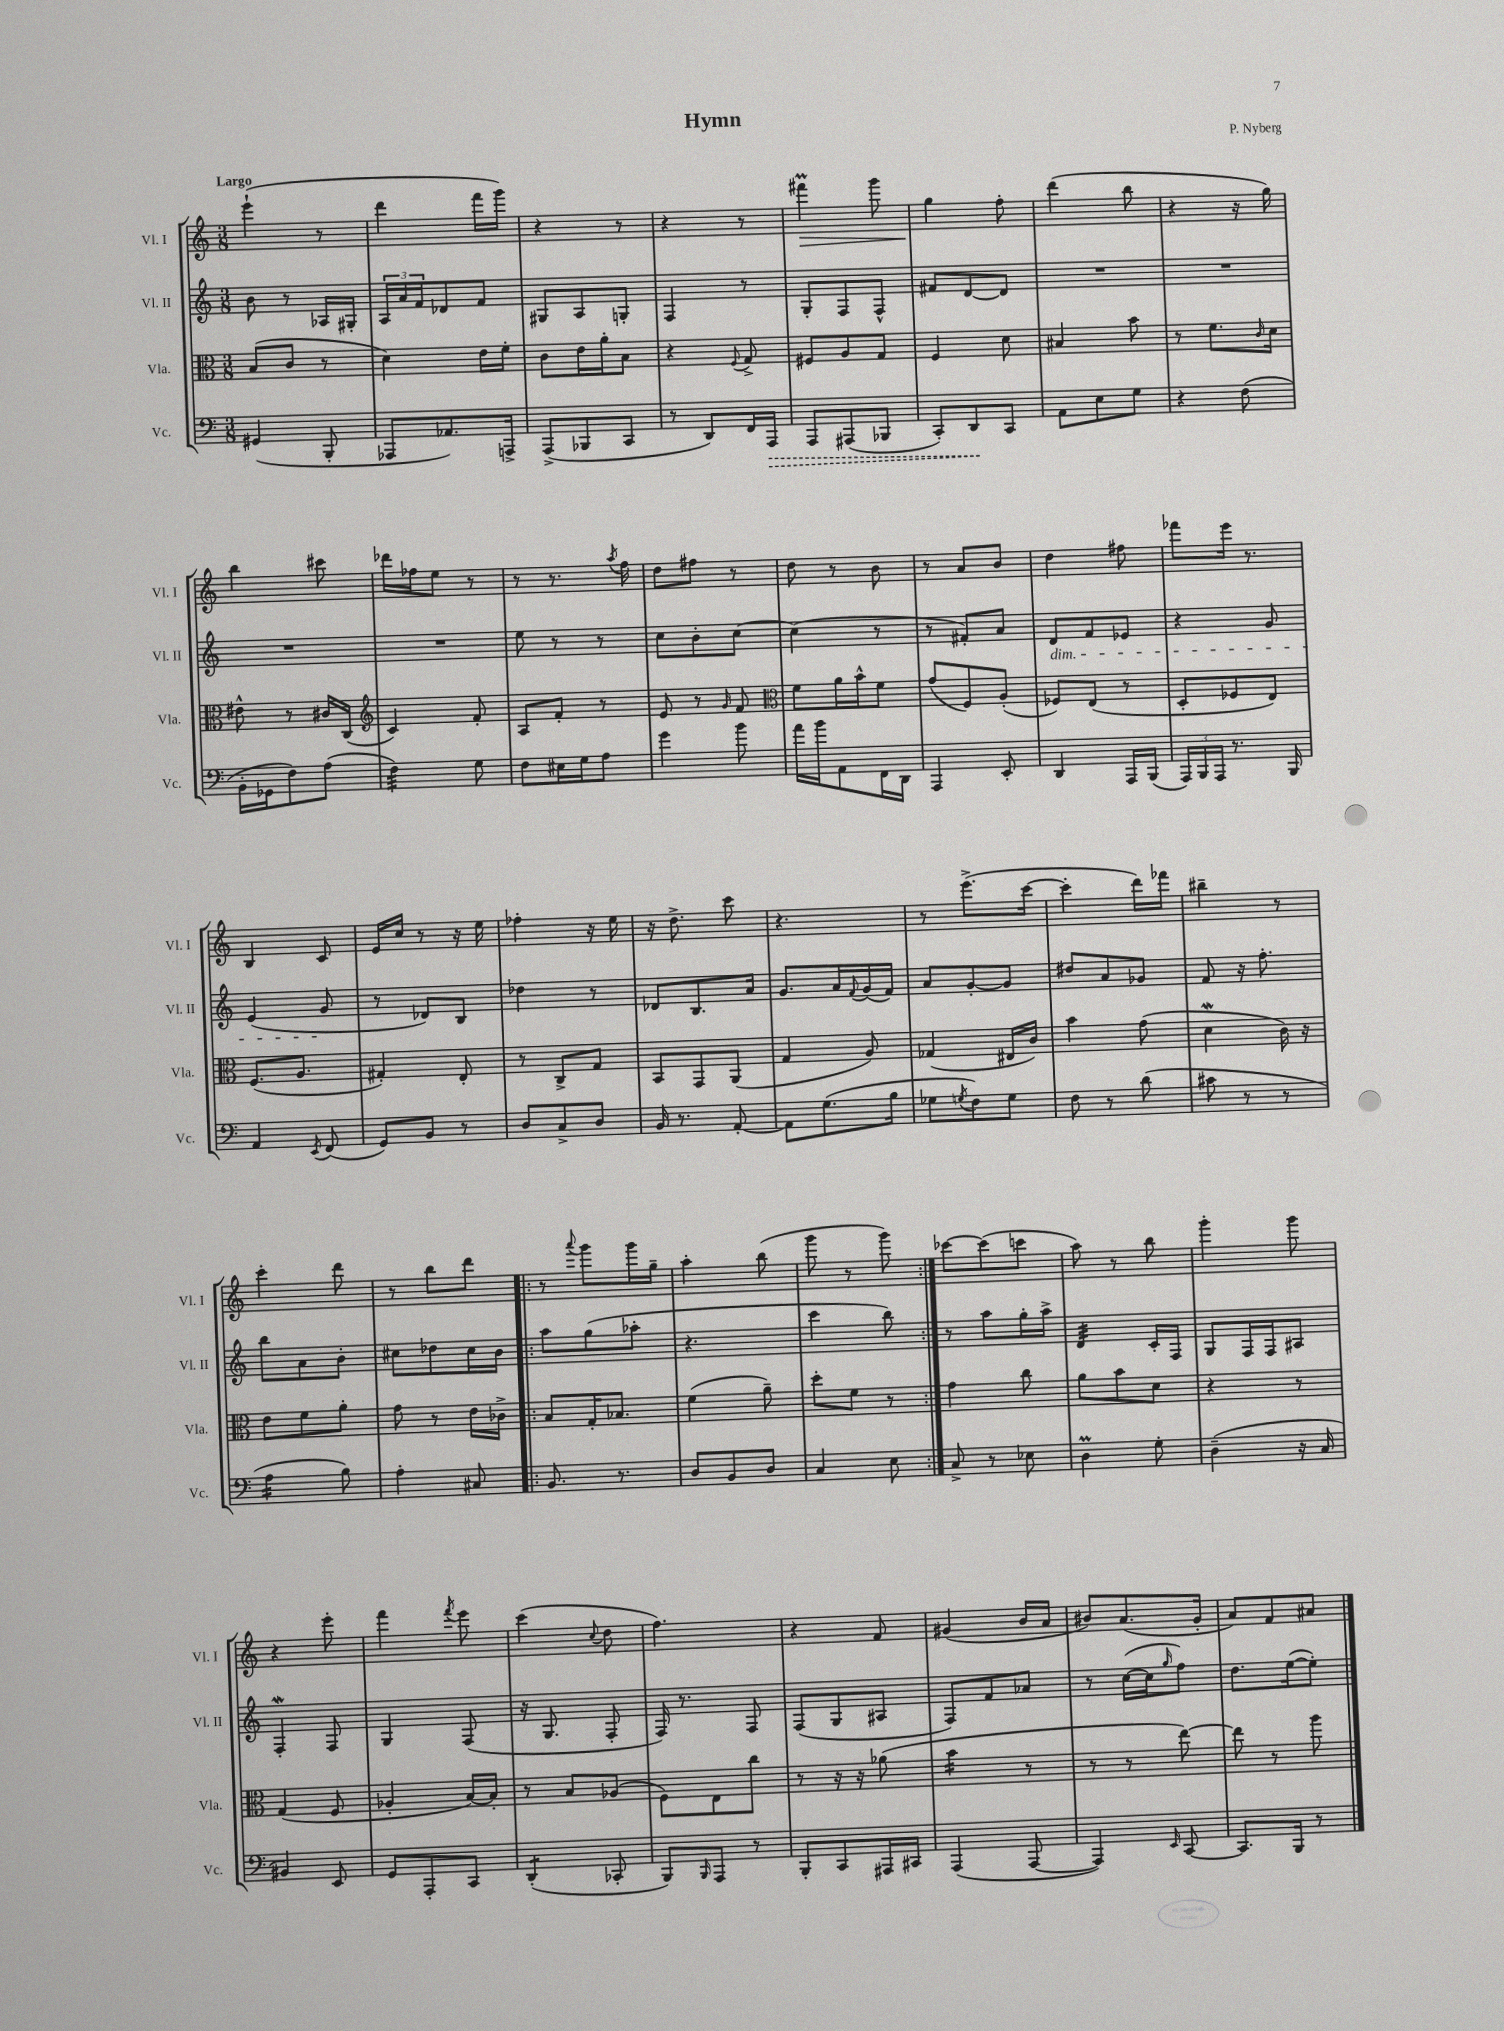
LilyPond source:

\header { title = "Hymn" composer = "P. Nyberg" }
<<
\new StaffGroup <<
\new Staff = "s0" \with { instrumentName = "Vl. I" shortInstrumentName = "Vl. I" } {
    \clef treble \key c \major \numericTimeSignature \time 3/8 \tempo "Largo"
    e'''4-!( r8 |
    d'''4 f'''16 g'''16) |
    r4 r8 |
    r4 r8 |
    fis'''4\prall\> g'''8 |
    g''4\! f''8-. |
    d'''4( b''8 |
    r4 r16 g''16) |
    b''4 cis'''8 |
    des'''16 fes''16 e''8 r8 |
    r8 r8. \acciaccatura { a''8 } f''16 |
    d''8 fis''8 r8 |
    d''8 r8 b'8 |
    r8 a'8 b'8 |
    d''4 fis''8 |
    fes'''8 e'''16 r8. |
    b4 c'8 |
    e'16 c''16 r8 r16 e''16 |
    fes''4-. r16 e''16 |
    r16 d''8.-> c'''8 |
    r4. |
    r8 e'''8.->( c'''16~ |
    c'''4-. d'''16) fes'''16 |
    bis''4-- r8 |
    c'''4-. d'''8 |
    r8 b''8 d'''8 |
    \repeat volta 2 { r8 \appoggiatura { a'''8 } g'''8 g'''16 g''16-- |
    a''4-. b''8( |
    g'''8 r8 g'''8) | }
    ces'''8~ ces'''8( c'''8 |
    a''8) r8 b''8 |
    g'''4-. g'''8 |
    r4 e'''8-. |
    f'''4 \acciaccatura { f'''8 } e'''8 |
    c'''4( \appoggiatura { c''8 } d''8 |
    f''4.) |
    r4 f'8 |
    gis'4( b'16 a'16 |
    bis'8) a'8.( g'16-. |
    a'8) f'8 ais'8 \bar "|." |
}
\new Staff = "s1" \with { instrumentName = "Vl. II" shortInstrumentName = "Vl. II" } {
    \clef treble \key c \major \numericTimeSignature \time 3/8
    b'8 r8 aes16 gis16-. |
    \tuplet 3/2 { a16 a'16 f'16 } des'8 f'8 |
    gis8 a8 g8-. |
    f4 r8 |
    g8-. f8 f8-^ |
    fis'8 d'8~ d'8 |
    R4. |
    R4. |
    R4. |
    R4. |
    e''8 r8 r8 |
    c''8 b'8-. c''8~ |
    c''4( r8 |
    r8 fis'8-.) a'8 |
    d'8\dim f'8 ees'8 |
    r4 g'8 |
    e'4( g'8\! |
    r8 des'8) b8 |
    des''4 r8 |
    des'8 b8. a'16 |
    g'8. a'16 \appoggiatura { f'8 } g'16( f'16) |
    a'8 g'8~-. g'8 |
    dis''8 a'8 ges'8 |
    f'8 r16 f''8.-. |
    b''8 a'8 b'8-. |
    cis''8 des''8 cis''16 b'16 |
    \repeat volta 2 { a''8 g''8( aes''8-. |
    r4. |
    c'''4 b''8) | }
    r8 a''8 g''16-. a''16-> |
    d'4:32 c'16-. f16 |
    g8 f16 f16 ais8 |
    f4-.\mordent f8 |
    g4 f8( |
    r16 g8. f8-. |
    f16) r8. f8 |
    f8( g8 ais8 |
    f8) f'8 aes'8 |
    r8 c''16~( c''16 \grace { g''16 } f''8) |
    d''8. e''16~( e''8-.) \bar "|." |
}
\new Staff = "s2" \with { instrumentName = "Vla." shortInstrumentName = "Vla." } {
    \clef alto \key c \major \numericTimeSignature \time 3/8
    b8( c'8 r8 |
    d'4) e'16 f'16-. |
    c'8 e'16 a'16-. b8 |
    r4 \appoggiatura { f8 } g8-> |
    fis8 a8 g8 |
    f4 d'8 |
    bis4 b'8 |
    r8 f'8. \grace { c'16 } d'16 |
    eis'8-^ r8 cis'16 c16( |
    \clef treble c'4) f'8-. |
    a8 f'8-. r8 |
    e'8 r8 \grace { g'16 } f'8 |
    \clef alto f'8 a'16 b'16-^ f'8 |
    g'8( f8) a8-.( |
    fes8) e8( r8 |
    d8-. fes8 e8) |
    f8.( a8. |
    gis4-.) e8-. |
    r8 c8-> g8 |
    b,8 g,8 a,8( |
    g4 a8) |
    ges4( eis16 c'16) |
    b'4 g'8( |
    d'4\mordent c'16) r16 |
    e'8 f'8 a'8-. |
    g'8 r8 e'16 ces'16-> |
    \repeat volta 2 { b8 g16-. bes8. |
    f'4( a'8--) |
    d''8-. f'8 r8 | }
    g'4 c''8 |
    a'8 b'8 d'8 |
    r4 r8 |
    g4( f8 |
    aes4-. b16~) b16-. |
    r8 b8 aes8( |
    f8) e8 c''8 |
    r8 r16 r16 aes'8( |
    b'4:16 r8 |
    r8 r8 e''8~) |
    e''8 r8 a''8 \bar "|." |
}
\new Staff = "s3" \with { instrumentName = "Vc." shortInstrumentName = "Vc." } {
    \clef bass \key c \major \numericTimeSignature \time 3/8
    gis,4( b,,8-. |
    aes,,8 aes,8.) a,,16-> |
    a,,8->( bes,,8 c,8 |
    r8 d,8) f,16 \once \override Hairpin.style = #'dashed-line a,,16\> |
    a,,8 ais,,8( bes,,8 |
    c,8-.) d,8\! c,8 |
    a,8 e8 g8 |
    r4 f8( |
    b,16-. ges,16 f8) a8( |
    f4:32) g8 |
    f8 eis16 g16 a8 |
    g'4 b'8 |
    a'16 b'16 a,8 f,16 d,16 |
    a,,4 e,8-. |
    d,4 a,,16 b,,16( |
    \tuplet 3/2 { a,,16) b,,16 a,,16 } r8. b,,16 |
    a,4 \acciaccatura { e,8 } f,8( |
    g,8) b,8 r8 |
    d8 c8-> d8 |
    b,16 r8. a,8~-. |
    a,8 g8.( b16 |
    ges8 \acciaccatura { g8 } f8) g8 |
    f8 r8 d'8( |
    cis'8 r8 r8 |
    a4:16 b8) |
    a4-. cis8 |
    \repeat volta 2 { b,8. r8. |
    d8 b,8 d8 |
    c4 e8 | }
    c8-> r8 ees8 |
    d4\prall g8-. |
    d4--( r16 c16 |
    bis,4) e,8 |
    g,8 a,,8-. c,8 |
    d,4:8-.( ces,8-. |
    b,,8) \grace { b,,16 } a,,8 r8 |
    b,,8-. c,8 ais,,16 cis,16 |
    a,,4( a,,8~ |
    a,,4) \grace { e,16 } c,8~ |
    c,8. b,,16 r8 \bar "|." |
}
>>
>>
\layout { \context { \Score \remove "Bar_number_engraver" } }
